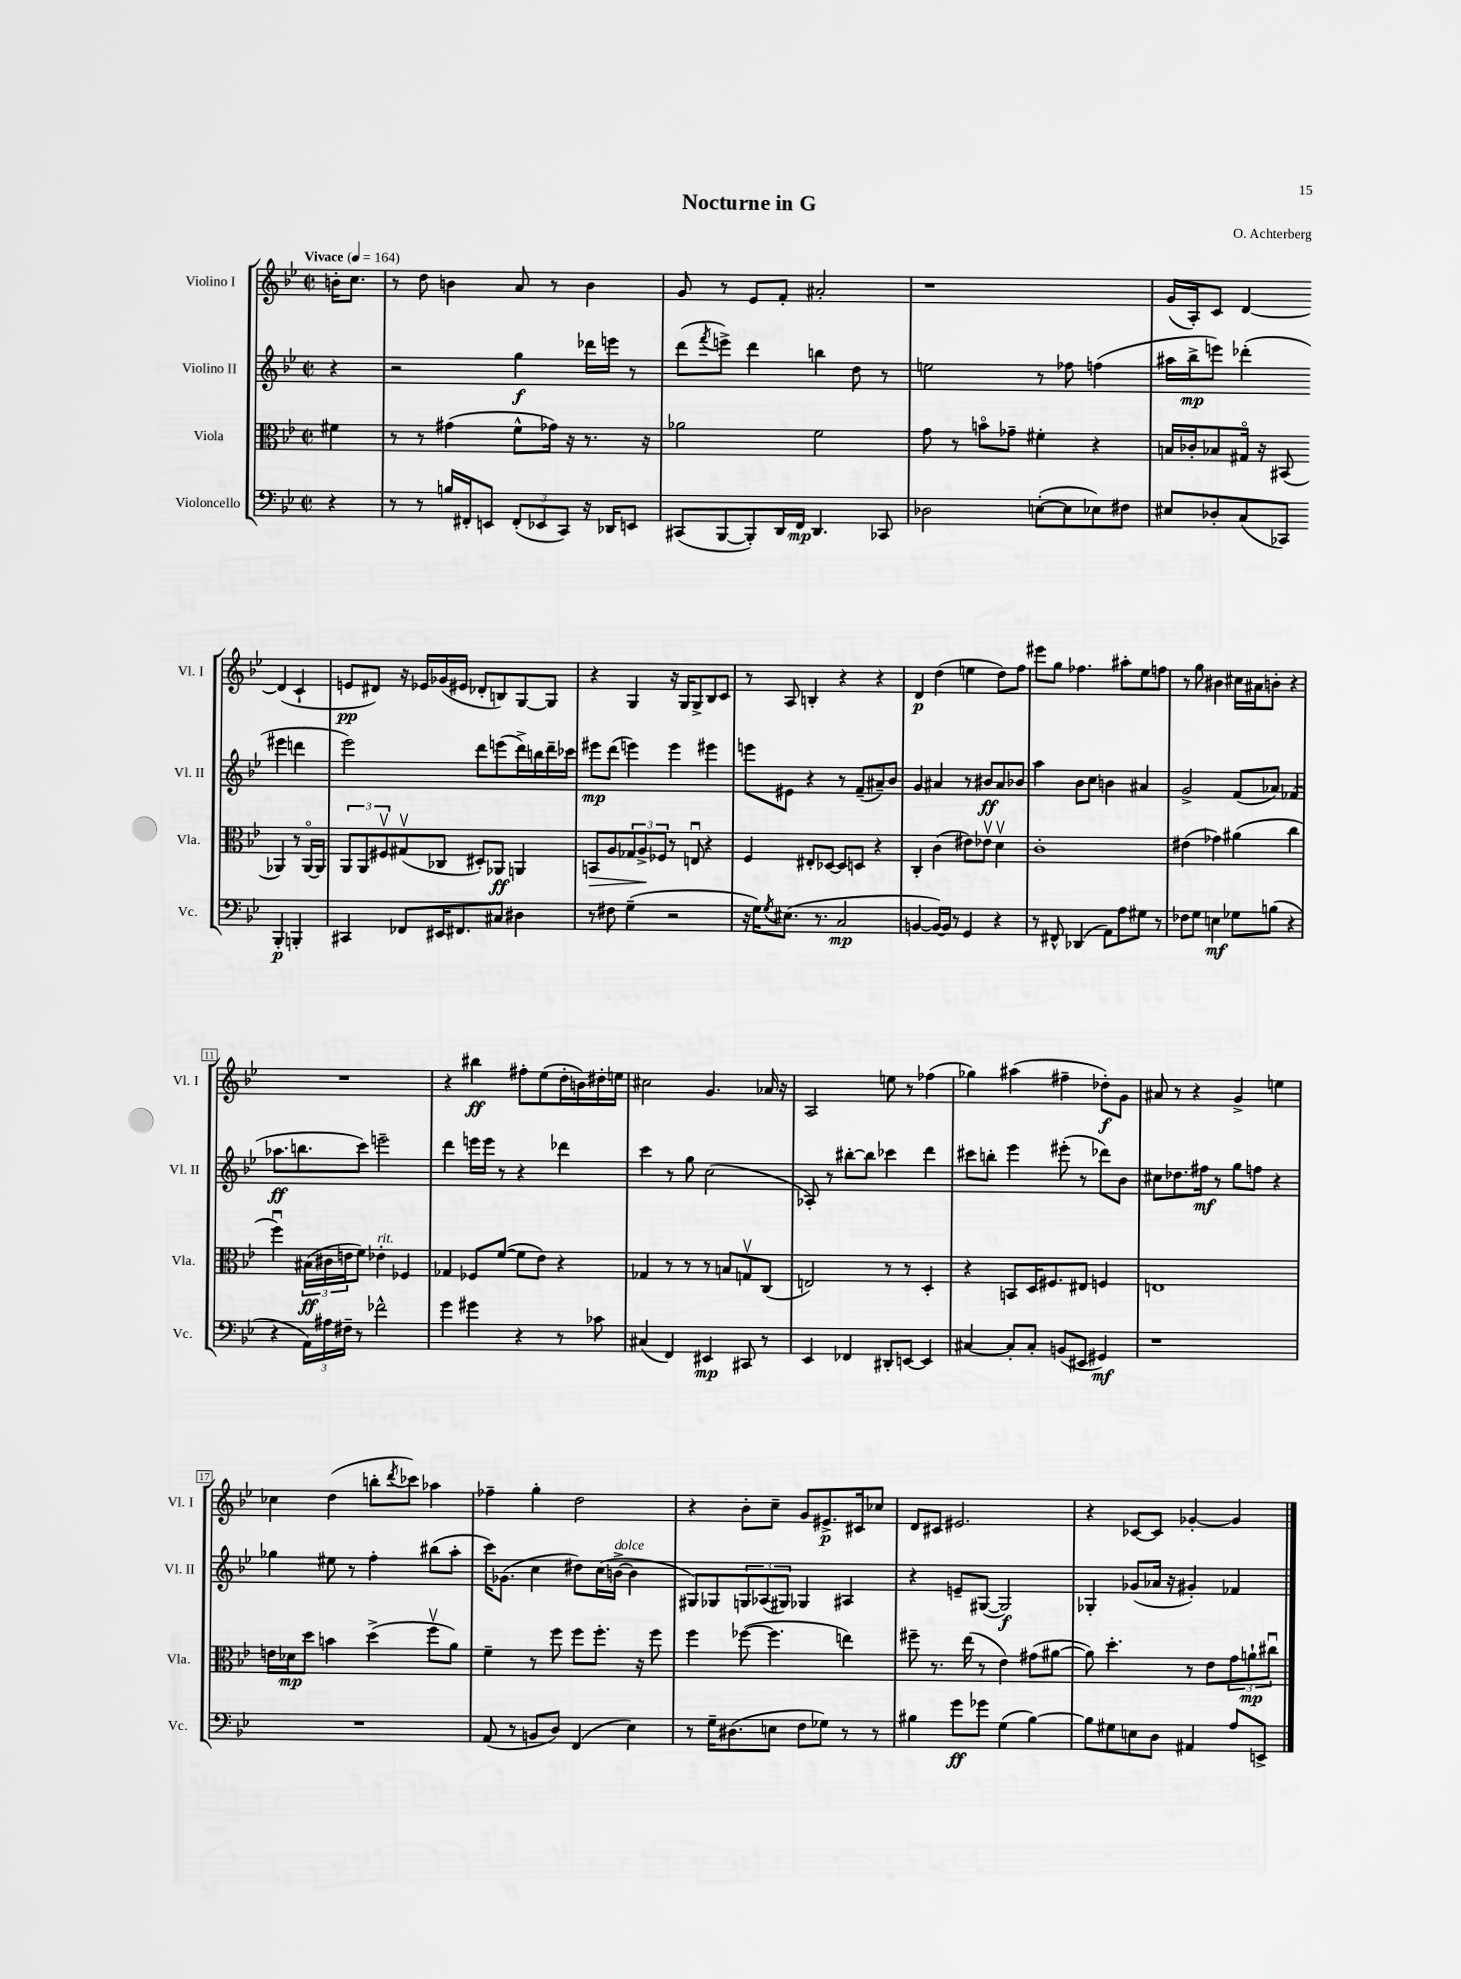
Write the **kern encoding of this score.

**kern	**dynam	**kern	**dynam	**kern	**dynam	**kern	**dynam
*part4	*part4	*part3	*part3	*part2	*part2	*part1	*part1
*staff4	*staff4	*staff3	*staff3	*staff2	*staff2	*staff1	*staff1
*I"Violoncello	*	*I"Viola	*	*I"Violino II	*	*I"Violino I	*
*I'Vc.	*	*I'Vla.	*	*I'Vl. II	*	*I'Vl. I	*
*clefF4	*	*clefC3	*	*clefG2	*	*clefG2	*
*k[b-e-]	*	*k[b-e-]	*	*k[b-e-]	*	*k[b-e-]	*
*M2/2	*	*M2/2	*	*M2/2	*	*M2/2	*
*met(c|)	*	*met(c|)	*	*met(c|)	*	*met(c|)	*
*MM164	*	*MM164	*	*MM164	*	*MM164	*
=	=	=	=	=	=	=	=
!	!	!	!	!	!	!LO:TX:a:B:t=Vivace	!
4r	.	4f#X\	.	4r	.	16bn'\KL	.
.	.	.	.	.	.	8.cc\J	.
=1	=1	=1	=1	=1	=1	=1	=1
8r	.	8r	.	2r	.	8r	.
8r	.	8r	.	.	.	8dd\	.
16Bn/LL	.	(4g#X\	.	.	.	4bn\	.
16FF#X'/J	.	.	.	.	.	.	.
8EEn/J	.	.	.	.	.	.	.
(12FF#'/L	.	8f^^\L	.	4gg\	f	8a/	.
12EE-X/	.	.	.	.	.	.	.
.	.	16g-X\Jk)	.	.	.	8r	.
12CC/J)	.	.	.	.	.	.	.
.	.	16r	.	.	.	.	.
16r	.	8.r	.	16ddd-X\LL	.	4b\	.
16DD-X/KL	.	.	.	16eeen\JJ	.	.	.
8EEn/J	.	.	.	8r	.	.	.
.	.	16r	.	.	.	.	.
=2	=2	=2	=2	=2	=2	=2	=2
(8CC#X/L	.	2a-X\	.	(8ddd\L	.	8g/	.
.	.	.	.	8qfff/	.	.	.
[8BBB-/	.	.	.	8eeen^\J)	.	8r	.
8BBB-'/])	.	.	.	4ddd\	.	8e-/L	.
16DD/L	.	.	.	.	.	8f'/J	.
16FF/JJ	mp	.	.	.	.	.	.
4.DD/	.	2f\	.	4bbn\	.	2a#X'/	.
.	.	.	.	8dd\	.	.	.
8CC-X/	.	.	.	8r	.	.	.
=3	=3	=3	=3	=3	=3	=3	=3
2D-X\	.	8g\	.	2een\	.	1r	.
.	.	8r	.	.	.	.	.
.	.	8bn\L	.	.	.	.	.
.	.	8g-X~\J	.	.	.	.	.
([8En'\L	.	4f#X'\	.	8r	.	.	.
8E\]	.	.	.	8ff-X\	.	.	.
8E-X\)	.	4r	.	(4ffn\	.	.	.
8F#X\J	.	.	.	.	.	.	.
=4	=4	=4	=4	=4	=4	=4	=4
8E#X/L	.	16Bn/LL	.	16aa#X\LL	.	(16g/LL	.
.	.	16c-X'/J	.	16bb-^\J	mp	16A'/J)	.
8D-X'/	.	8B-X/	.	8eeen\J)	.	8c/J	.
(8C/	.	16G#X/Jk	.	(4ddd-X'\	.	[4d/	.
.	.	16r	.	.	.	.	.
8CC-X/J)	.	(8BB#X/	.	.	.	.	.
4BBB-'/	p	4AA-X/)	.	4eee#X\	.	(4d/]	.
4BBBn'/	.	8r	.	4dddn\	.	4c`/	.
.	.	[16AA-/LL	.	.	.	.	.
.	.	16AA-/JJ]	.	.	.	.	.
!!LO:LB:g=z
=5	=5	=5	=5	=5	=5	=5	=5
4CC#X/	.	12AA/L	.	2eee-\)	.	8en/L	pp
.	.	12AA/	.	.	.	.	.
.	.	.	.	.	.	8d#X/J)	.
.	.	12F#Xv/	.	.	.	.	.
8FF-X/L	.	(8G#Xv/	.	.	.	16r	.
.	.	.	.	.	.	16e-X/LL	.
16EE#X/K	.	8C-X/J	.	.	.	(16g-X/	.
8.FF#X/	.	.	.	.	.	16e#X/JJ	.
.	.	8D#X'/L)	.	8ddd\L	.	8d-X'/L	.
8C#X/J	.	8AA-X/J	ff	(8eeen\	.	8Bn/)	.
4D#X\	.	4AAn/	.	16ddd^\L)	.	[8G/	.
.	.	.	.	16bbn\	.	.	.
.	.	.	.	16ddd~\	.	8G/J]	.
.	.	.	.	16ccc-X\JJ	.	.	.
=6	=6	=6	=6	=6	=6	=6	=6
!	!	!	!LO:HP:b	!	!	!	!
8r	.	8BBn/L	>	8eee#X\L	mp	4r	.
8F#X\	.	8A/	.	(8ddd\J	.	.	.
(4G~\	.	12G-X/	.	4eeen\)	.	4G/	.
.	.	12A^/	.	.	.	.	.
.	.	12F-X/J	]	.	.	.	.
2r	.	8r	.	4eee\	.	16r	.
.	.	.	.	.	.	16G/KL	.
.	.	8Enu/	.	.	.	8G^/	.
.	.	4r	.	4eee#X\	.	8B-/	.
.	.	.	.	.	.	8c/J	.
=7	=7	=7	=7	=7	=7	=7	=7
16r	.	4F/	.	8eeen\L	.	8r	.
16G\KL)	.	.	.	.	.	.	.
8qG/	.	.	.	.	.	.	.
(8.E#X\J	.	.	.	8e#X\J	.	8A/	.
.	.	8E#X'/L	.	4r	.	4Bn'/	.
8.r	.	.	.	.	.	.	.
.	.	[8D-X/J	.	.	.	.	.
2C/	mp	8D-/L]	.	8r	.	4r	.
.	.	8Dn/J	.	(8f~/L	.	.	.
.	.	4r	.	8a#X~/)	.	4r	.
.	.	.	.	8b-/J	.	.	.
=8	=8	=8	=8	=8	=8	=8	=8
[4BBn/	.	4C'/	.	4g/	.	4d/	p
16BB/LL_)	.	(4c\	.	4a#X/	.	(4dd\	.
16BB/JJ]	.	.	.	.	.	.	.
8r	.	.	.	.	.	.	.
4GG/	.	8e#X\L)	.	8r	.	4een\	.
.	.	8e-Xv\J	.	8b#X/L	ff	.	.
4r	.	4dv\	.	8a#/	.	8dd\L)	.
.	.	.	.	8b-X/J	.	8ff\J	.
=9	=9	=9	=9	=9	=9	=9	=9
8r	.	1c'	.	4aa\	.	8eee#X\L	.
8FF#X^^/	.	.	.	.	.	8gg\J	.
(4DD-X/	.	.	.	8b-\L	.	4.ff-X\	.
.	.	.	.	8cc\J	.	.	.
8AA\L)	.	.	.	4bn\	.	.	.
8A\	.	.	.	.	.	8aa#X'\L	.
8G#X\J	.	.	.	4a#X/	.	8ee-\	.
8r	.	.	.	.	.	8ffn\J	.
=10	=10	=10	=10	=10	=10	=10	=10
8F-X\L	.	(4e#X\	.	2g^/	.	8r	.
8G\J	.	.	.	.	.	8gg\	.
4En\	mf	4g-X\)	.	.	.	4b#X\	.
8G-X\L	.	(4a#X\	.	(8f/L	.	16cc#X\LL	.
.	.	.	.	.	.	16a#X\J	.
(8Bn\J	.	.	.	8a-X/J)	.	8bn'\J	.
4r	.	4cc\	.	(4f-X/	.	4r	.
!!LO:LB:g=z
=11	=11	=11	=11	=11	=11	=11	=11
4r	.	4ffu\)	.	8.aa-X\L	ff	1r	.
.	.	.	.	8.bbn\	.	.	.
24AA\LL)	.	(24B#X\LL	ff	.	.	.	.
24A#X\	.	24c#X\	.	.	.	.	.
24F#X~\JJ	.	24en\J	.	.	.	.	.
8r	.	8f\J)	.	8ccc\J)	.	.	.
!	!	!LO:TX:a:i:t=rit.	!	!	!	!	!
2f-X^^\	.	4e-X'\	.	2eeen~\	.	.	.
.	.	4F-X/	.	.	.	.	.
=12	=12	=12	=12	=12	=12	=12	=12
4g\	.	4G-X/	.	4ddd\	.	4r	.
4g#X\	.	8F-X/L	.	16eeen\LL	.	4bb#X\	ff
.	.	.	.	16eee\JJ	.	.	.
.	.	([8f/J	.	8r	.	.	.
4r	.	8f\L]	.	4r	.	8ff#X'\L	.
.	.	8e-\J)	.	.	.	(8ee-\	.
8r	.	4r	.	4ddd-X\	.	16dd'\L	.
.	.	.	.	.	.	16bn\)	.
8c-X\	.	.	.	.	.	16dd#X'\	.
.	.	.	.	.	.	16een\JJ	.
=13	=13	=13	=13	=13	=13	=13	=13
(4C#X/	.	4G-X/	.	4ccc\	.	2cc#X\	.
4FF/)	.	8r	.	8r	.	.	.
.	.	8r	.	8gg\	.	.	.
4EE#X/	mp	8r	.	(2cc\	.	4.g/	.
.	.	8Bn/L	.	.	.	.	.
8CC#X/	.	8Gnv/	.	.	.	.	.
8r	.	(8C/J	.	.	.	16a-X/	.
.	.	.	.	.	.	16r	.
=14	=14	=14	=14	=14	=14	=14	=14
4EE-/	.	2En/)	.	8A-X'/)	.	2A/	.
.	.	.	.	8r	.	.	.
4FF-X/	.	.	.	[8bb#X'\L	.	.	.
.	.	.	.	8bb#\J]	.	.	.
8DD#X'/L	.	8r	.	4ccc-X\	.	8een\	.
[8EEn/J	.	8r	.	.	.	8r	.
4EE/]	.	4D'/	.	4ddd\	.	(4ff-X\	.
=15	=15	=15	=15	=15	=15	=15	=15
[4C#X/	.	4r	.	8ccc#X\L	.	4gg-X\)	.
.	.	.	.	8bbn'\J	.	.	.
8C#'/L]	.	8BBn/L	.	4eee-\	.	(4aa#X\	.
8C#'/J	.	16D/K	.	.	.	.	.
.	.	8.F#X/	.	.	.	.	.
(8BBn/L	.	.	.	(8eee#X'\	.	4ff#X~\	.
8EE#X/J	.	8E#X/J	.	8r	.	.	.
4GG#X/)	mf	4Fn/	.	8ddd-X\L)	.	8dd-X'\L)	f
.	.	.	.	8b-\J	.	8g\J	.
=16	=16	=16	=16	=16	=16	=16	=16
1r	.	1En	.	8cc#X\L	.	8a#X/	.
.	.	.	.	8.dd-X\	.	8r	.
.	.	.	.	.	.	4r	.
.	.	.	.	16ff#X\Jk	mf	.	.
.	.	.	.	8r	.	.	.
.	.	.	.	8gg\L	.	4g^/	.
.	.	.	.	8ffn\J	.	.	.
.	.	.	.	4r	.	4een\	.
!!LO:LB:g=z
=17	=17	=17	=17	=17	=17	=17	=17
1r	.	16en\LL	.	4gg-X\	.	4cc-X\	.
.	.	16d-X\J	mp	.	.	.	.
.	.	8dd\J	.	.	.	.	.
.	.	4bn\	.	8ee#X\	.	(4dd\	.
.	.	.	.	8r	.	.	.
.	.	(4dd^\	.	4ff'\	.	8bbn'\L	.
.	.	.	.	.	.	8qddd/	.
.	.	.	.	.	.	8ccc-X\J)	.
.	.	8ffv\L	.	(8bb#X\L	.	4aa-X\	.
.	.	8a\J)	.	8aa'\J	.	.	.
=18	=18	=18	=18	=18	=18	=18	=18
(8AA/	.	4f~\	.	16ccc\KL)	.	4ff-X~\	.
.	.	.	.	(8.g-X\J	.	.	.
8r	.	.	.	.	.	.	.
8BBn/L	.	8r	.	4cc\	.	4gg'\	.
8D/J)	.	8ff\	.	.	.	.	.
(4FF/	.	8ff\L	.	8dd#X\L)	.	2dd\	.
.	.	8.ff'\J	.	(16cc\L	.	.	.
!	!	!	!	!LO:TX:a:i:t=dolce	!	!	!
.	.	.	.	[16bn^\JJ	.	.	.
4E-\)	.	.	.	4b\]	.	.	.
.	.	16r	.	.	.	.	.
.	.	8ff\	.	.	.	.	.
=19	=19	=19	=19	=19	=19	=19	=19
8r	.	4ff\	.	8G#X/L)	.	4r	.
16G~\KL	.	.	.	8G-X/	.	.	.
(8.D#X\	.	.	.	.	.	.	.
.	.	([8ff-X\	.	12Gn/	.	8b-'\L	.
.	.	.	.	(12A-X/	.	.	.
8En\J	.	4.ff-\]	.	.	.	8cc~\J	.
.	.	.	.	12G#X/J)	.	.	.
8F\L	.	.	.	4G-X/	.	8g/L	.
8G-X\J)	.	.	.	.	.	8.e#X^/	p
8r	.	4een\)	.	4A#X/	.	.	.
.	.	.	.	.	.	16c#X/k	.
8r	.	.	.	.	.	8cc-X/J	.
=20	=20	=20	=20	=20	=20	=20	=20
4B#X\	.	8ff#X~\	.	4r	.	8d/L	.
.	.	8.r	.	.	.	8c#X/J	.
8g\L	ff	.	.	8en~/L	.	2.e#X/	.
.	.	(16ee-\	.	.	.	.	.
8g-X\J	.	8r	.	([8G#X/J	.	.	.
(4G\	.	4e-\)	.	2G#/])	f	.	.
[4B#\)	.	(8g#X\L	.	.	.	.	.
.	.	[8a#X\J	.	.	.	.	.
=21	=21	=21	=21	=21	=21	=21	=21
8B#\L]	.	8a#\])	.	4G-X'/	.	4r	.
8G#X\	.	4.dd'\	.	.	.	.	.
8En\	.	.	.	(8g-X/L	.	[8c-X/L	.
8D\J	.	.	.	16a-X/Jk	.	8c-/J]	.
.	.	.	.	16r	.	.	.
4AA#X/	.	8r	.	4g#X'/)	.	[4g-X'/	.
.	.	8e-\L	.	.	.	.	.
8A/L	.	12g\	.	4f-X/	.	4g-/]	.
.	.	12an`\	mp	.	.	.	.
8EEn^/J	.	.	.	.	.	.	.
.	.	12cc#Xu\J	.	.	.	.	.
==	==	==	==	==	==	==	==
*-	*-	*-	*-	*-	*-	*-	*-
